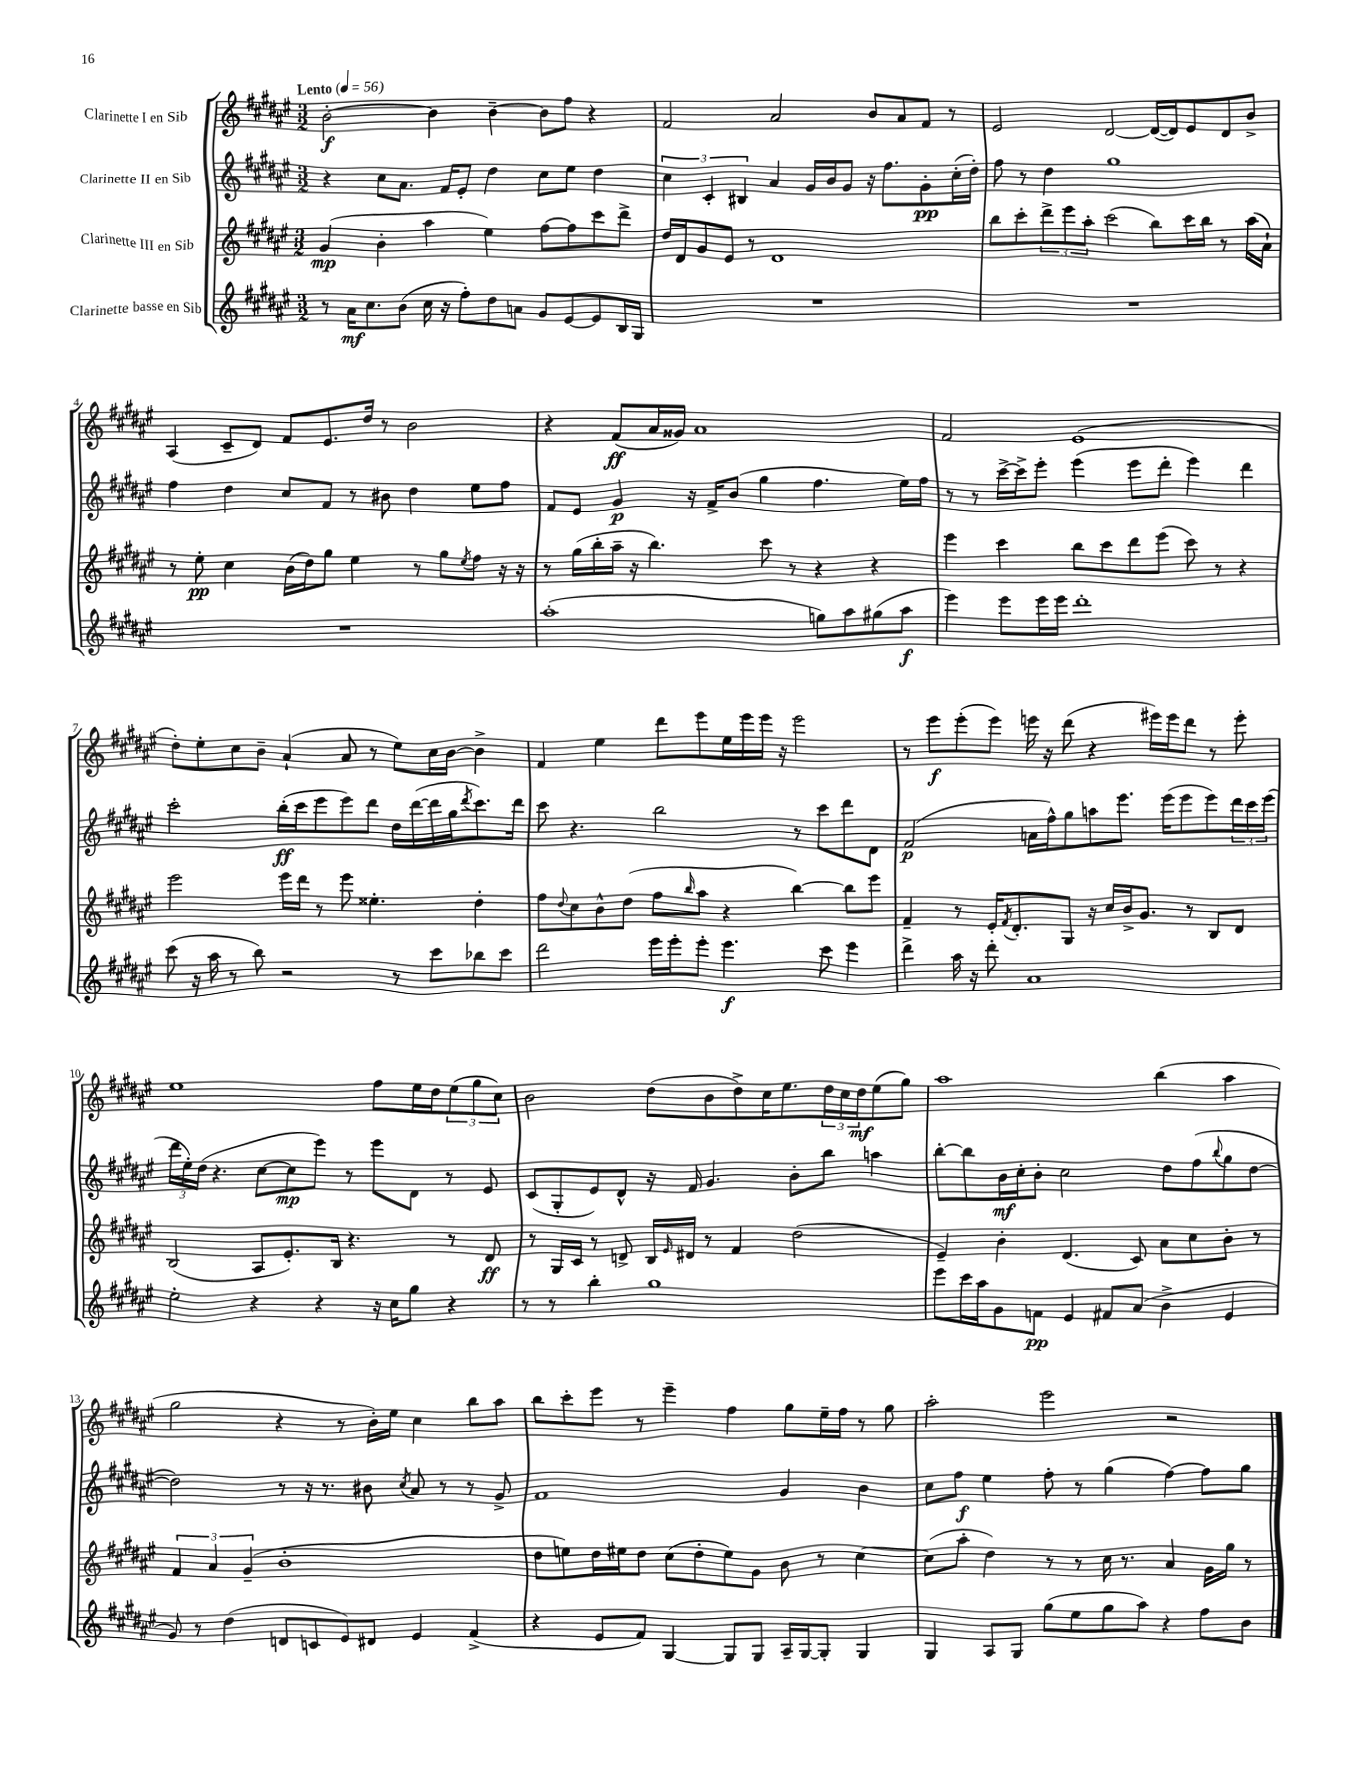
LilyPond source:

<<
\new StaffGroup <<
\new Staff = "s0" \with { instrumentName = "Clarinette I en Sib" } {
    \clef treble \key fis \major \numericTimeSignature \time 3/2 \tempo "Lento" 4 = 56
    b'2~-.\f b'4 b'4~-- b'8 fis''8 r4 |
    fis'2 ais'2 b'8 ais'8 fis'8 r8 |
    eis'2 dis'2~ dis'16~( dis'16) eis'8 dis'8 b'8-> |
    ais4( cis'8-- dis'8) fis'8 eis'8. dis''16 r8 b'2 |
    r4 fis'8\ff( ais'16 gisis'16) ais'1 |
    fis'2 eis'1( |
    dis''8-.) eis''8-. cis''8 b'8-- ais'4-!( ais'8 r8 eis''8) cis''16 b'16~ b'4-> |
    fis'4 eis''4 dis'''8 eis'''8 eis''16 eis'''16 eis'''16 r16 eis'''2 |
    r8 eis'''8\f eis'''8-.( eis'''8) e'''16 r16 dis'''8( r4 eis'''16) eis'''16 dis'''8 r8 eis'''8-. |
    eis''1 fis''8 eis''16 dis''16 \tuplet 3/2 { eis''8( gis''8 cis''8) } |
    b'2 dis''8( b'8 dis''8->) cis''16 eis''8. \tuplet 3/2 { dis''16 cis''16 dis''16\mf } eis''8( gis''8) |
    ais''1 b''4( ais''4 |
    gis''2 r4 r8 b'16-.) eis''16 cis''4 b''8 ais''8 |
    b''8 cis'''8-. eis'''8 r8 eis'''4-- fis''4 gis''8 eis''16-- fis''16 r8 gis''8 |
    ais''2-. eis'''2 r2 \bar "|." |
}
\new Staff = "s1" \with { instrumentName = "Clarinette II en Sib" } {
    \clef treble \key fis \major \numericTimeSignature \time 3/2
    r4 cis''8 ais'8. fis'16 eis'8-. dis''4 cis''8 eis''8 dis''4 |
    \tuplet 3/2 { cis''4 cis'4-. bis4 } ais'4 gis'16 b'16 gis'8 r16 fis''8. gis'8-.\pp cis''16-.( dis''16-.) |
    fis''8 r8 dis''4 gis''1 |
    fis''4 dis''4 cis''8 fis'8 r8 bis'8 dis''4 eis''8 fis''8 |
    fis'8 eis'8 gis'4\p r16 fis'16-> b'8( gis''4 fis''4. eis''16) fis''16 |
    r8 r8 cis'''16~-> cis'''16-> eis'''8-. eis'''4( eis'''8 dis'''8-. eis'''4) dis'''4 |
    cis'''2-. b''16-.\ff( cis'''16 eis'''8 eis'''8) dis'''8 dis''16 dis'''16~( dis'''16 gis''16 \acciaccatura { dis'''8 } cis'''8.) dis'''16 |
    cis'''8 r4. b''2 r8 cis'''8 dis'''8 dis'8 |
    fis'2\p( a'16 fis''16-^) gis''8 a''8 eis'''8. eis'''16( eis'''8 eis'''8) \tuplet 3/2 { dis'''16 cis'''16 eis'''16( } |
    \tuplet 3/2 { dis'''16 eis''16-.) dis''16( } r4. cis''8~ cis''8\mp eis'''8) r8 eis'''8 dis'8 r8 eis'8 |
    cis'8( gis8-. eis'8) dis'8-^ r16 fis'16 gis'4. b'8-. b''8 a''4 |
    b''8~-. b''8 b'16\mf cis''16-. b'8-. cis''2 dis''8 fis''8( \appoggiatura { b''8 } gis''8 dis''8~ |
    dis''2) r8 r16 r8. bis'8 \acciaccatura { cis''8 } ais'8 r8 r8 gis'8-> |
    fis'1 gis'4 b'4 |
    cis''8 fis''8\f eis''4 fis''8-. r8 gis''4( fis''4~) fis''8 gis''8 \bar "|." |
}
\new Staff = "s2" \with { instrumentName = "Clarinette III en Sib" } {
    \clef treble \key fis \major \numericTimeSignature \time 3/2
    gis'4\mp( b'4-. ais''4 eis''4) fis''8~ fis''8 cis'''8 dis'''8-> |
    dis''16 dis'16 gis'8 eis'8 r8 dis'1 |
    b''8 cis'''8-. \tuplet 3/2 { dis'''8-> eis'''8 ais''8-. } cis'''2( b''8) cis'''16 b''16 r8 ais''16( ais'16-!) |
    r8 eis''8-.\pp cis''4 b'16( dis''16) gis''8 eis''4 r8 gis''8 \acciaccatura { eis''8 } fis''8 r16 r16 |
    r8 gis''16( b''16-. ais''16-- r16 b''4.) cis'''8 r8 r4 r4 |
    eis'''4 cis'''4 b''8 cis'''8 dis'''8 eis'''8( cis'''8) r8 r4 |
    eis'''2 eis'''16 dis'''16 r8 eis'''8 eisis''4.-. dis''4-. |
    fis''8 \appoggiatura { dis''8 } cis''8 b'8-^ dis''8( fis''8 \grace { b''16 } ais''8 r4 b''4~) b''8 eis'''8 |
    fis'4-- r8 eis'16-. \acciaccatura { fis'8 } dis'8.-. gis8 r16 cis''16 b'16-> gis'8. r8 b8 dis'8 |
    b2( ais8 eis'8.-.) b16 r4. r8 dis'8\ff |
    r8 gis16 cis'16 r8 d'8-> b16 \grace { eis'16 } dis'16 r8 fis'4 dis''2( |
    eis'4--) b'4-. dis'4.( cis'8) ais'8 cis''8 b'8-. r8 |
    \tuplet 3/2 { fis'4 ais'4 gis'4--( } b'1-. |
    dis''8 e''8) dis''16 eis''16 dis''8 cis''8( dis''8-. eis''8) gis'8 b'8 r8 cis''4~ |
    cis''8( ais''8-. dis''4) r8 r8 cis''16 r8. ais'4 gis'16 gis''16 r8 \bar "|." |
}
\new Staff = "s3" \with { instrumentName = "Clarinette basse en Sib" } {
    \clef treble \key fis \major \numericTimeSignature \time 3/2
    r8 ais'16\mf cis''8. b'8( cis''16 r16 fis''8-.) dis''8 a'8 gis'8 eis'8~ eis'8 b16 gis16 |
    R1. |
    R1. |
    R1. |
    ais''1-.( g''8) ais''8 gis''8( ais''8\f |
    eis'''4) eis'''8 eis'''16 eis'''16 dis'''1-. |
    cis'''8( r16 ais''16 r8 b''8) r2 r8 cis'''8 bes''8 cis'''8 |
    dis'''2 eis'''16 eis'''16-. eis'''8-. eis'''4.\f cis'''8 eis'''4 |
    dis'''4-> ais''16 r16 dis'''8-. ais'1 |
    eis''2-. r4 r4 r16 cis''16 gis''8 r4 |
    r8 r8 b''4-. gis''1 |
    eis'''8 cis'''16 ais''16 gis'8 f'8\pp eis'4 fis'8 ais'8( b'4-> eis'4 |
    gis'8) r8 dis''4( d'8 c'8 eis'8) dis'8 eis'4 fis'4->( |
    r4 eis'8 fis'8) gis4~ gis8 gis8 ais16-- gis16~ gis8-. gis4 |
    gis4 ais8 gis8 gis''8( eis''8 gis''8 ais''8) r4 fis''8 b'8 \bar "|." |
}
>>
>>
